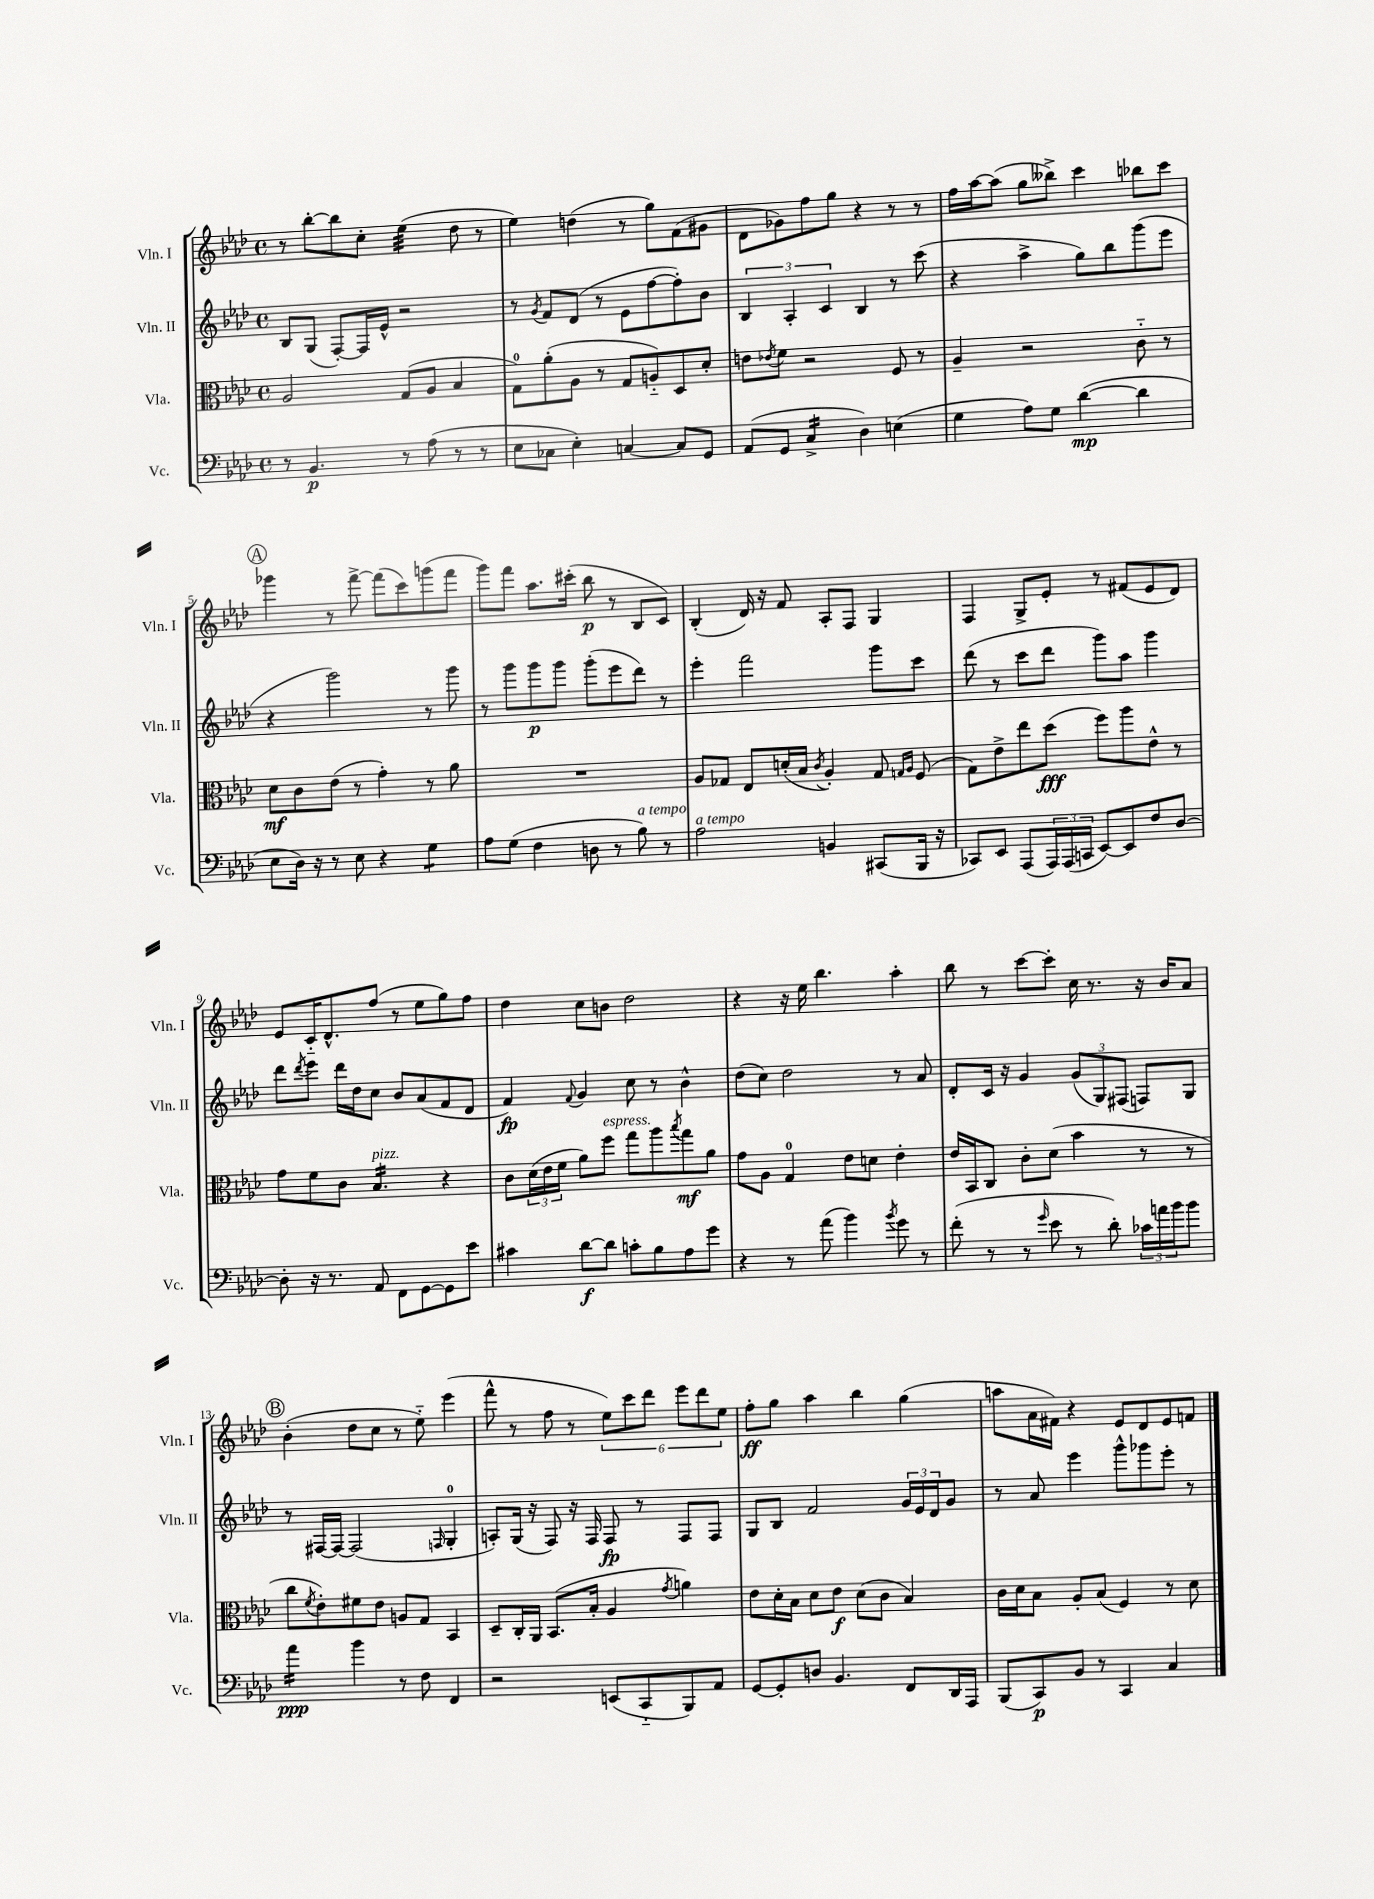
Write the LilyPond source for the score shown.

<<
\new StaffGroup <<
\new Staff = "s0" \with { instrumentName = "Vln. I" shortInstrumentName = "Vln. I" } {
    \clef treble \key aes \major \defaultTimeSignature \time 4/4
    r8 bes''8~-. bes''8 c''8-. ees''4:32( des''8 r8 |
    ees''4) d''4( r8 g''8) f'8( gis'8 |
    des'8 ges'8) f''8 g''8 r4 r8 r8 |
    f''16 aes''16~ aes''8( g''8 beses''8->) c'''4 bes''8 c'''8 |
    \mark \markup { \circle "A" } ges'''4 r8 f'''8~-> f'''8( c'''8) g'''8( f'''8 |
    g'''8) f'''8 aes''8. cis'''16-.( bes''8\p r8 bes8 c'8) |
    bes4-.( des'16) r16 f'8 aes8-. f8 g4 |
    f4 g8-> ees'8-. r8 fis'8( ees'8 des'8) |
    ees'8 c'16-_ des'8.-^ f''8( r8 ees''8 g''8) f''8 |
    des''4 c''8 b'8 des''2 |
    r4 r16 ees''16 bes''4. aes''4-. |
    bes''8 r8 c'''8~ c'''8-. c''16 r8. r16 bes'16 aes'8 |
    \mark \markup { \circle "B" } bes'4-.( des''8 c''8 r8 ees''8-_) ees'''4( |
    f'''8-^ r8 f''8 r8 \tuplet 6/4 { ees''8) c'''8 des'''8 ees'''8 des'''8 ees''8 } |
    f''8-.\ff g''8 aes''4 bes''4 g''4( |
    a''8 aes'16 fis'16) r4 ees'8 des'8 ees'8 f'8 \bar "|." |
}
\new Staff = "s1" \with { instrumentName = "Vln. II" shortInstrumentName = "Vln. II" } {
    \clef treble \key aes \major \defaultTimeSignature \time 4/4
    bes8 g8( f8~-.) f16 ees'16-^ r2 |
    r8 \acciaccatura { g'8 } f'8 des'8( r8 ees'8 f''8~ f''8-.) bes'8 |
    \tuplet 3/2 { bes4 aes4-. c'4 } bes4 r8 c'''8( |
    r4 aes''4-> g''8) bes''8 g'''8( ees'''8 |
    \mark \markup { \circle "A" } r4 g'''2) r8 g'''8 |
    r8 g'''8 g'''8\p g'''8 g'''8-.( ees'''8 des'''8) r8 |
    ees'''4-. f'''2 g'''8 c'''8 |
    des'''8( r8 c'''8 des'''8 g'''8) aes''8 g'''4 |
    des'''8 \acciaccatura { des'''8 } ees'''8 des'''16 des''16 c''8 bes'8 aes'8( f'8 des'8 |
    f'4\fp) \appoggiatura { f'8 } g'4 c''8 r8 bes'4-^ |
    des''8( c''8) des''2 r8 aes'8 |
    des'8-. c'16 r16 g'4 \tuplet 3/2 { g'8( g8) fis8( } f8) g8 |
    \mark \markup { \circle "B" } r8 fis16~ fis16~ fis2( \grace { f16 } g4-0-. |
    a8-.) g16( r16 f8) r16 f16 f8\fp r8 f8 f8 |
    g8 bes8 f'2 \tuplet 3/2 { g'16 ees'16 des'16 } g'8 |
    r8 aes'8 ees'''4 g'''8-^ ges'''8 ees'''8-. r8 \bar "|." |
}
\new Staff = "s2" \with { instrumentName = "Vla." shortInstrumentName = "Vla." } {
    \clef alto \key aes \major \defaultTimeSignature \time 4/4
    aes2 g8( aes8 bes4 |
    g8-0) aes'8-.( aes8 r8 g8 a8-_) des8 des'8-. |
    e'8 \acciaccatura { ees'8 } f'8 r2 f8 r8 |
    aes4-- r2 c'8-_ r8 |
    \mark \markup { \circle "A" } des'8\mf c'8 ees'8( r8 g'4-.) r8 aes'8 |
    R1 |
    aes8 ges8 ees8 d'16-.( bes16 \acciaccatura { c'8 } aes4-.) ges8 \grace { g16 aes16 } f8( |
    g8) ees'8-> ees''8 des''8\fff( f''8) aes''8 ees'8-^ r8 |
    g'8 f'8 c'8 bes4.:16^\markup { \italic "pizz." } r4 |
    c'8 \tuplet 3/2 { des'16( ees'16 f'16 } aes'8) f''8^\markup { \italic "espress." } g''8 aes''8 \acciaccatura { bes''8 } g''8\mf aes'8 |
    g'8 aes8 g4-0 ees'8 d'8 ees'4-. |
    ees'16 bes,16 c8 c'8-. des'8( bes'4 r8 r8 |
    \mark \markup { \circle "B" } c''8 \acciaccatura { f'8 } ees'8-.) fis'8 ees'8 a8 g8 bes,4 |
    des8-- c16-. aes,16 bes,8.( bes16-. aes4 \acciaccatura { g'8 } a'4) |
    ees'8 des'16-. bes16 des'8 ees'8\f des'8( c'8 bes4) |
    c'16 des'16 bes8 aes8-. bes8( f4) r8 des'8 \bar "|." |
}
\new Staff = "s3" \with { instrumentName = "Vc." shortInstrumentName = "Vc." } {
    \clef bass \key aes \major \defaultTimeSignature \time 4/4
    r8 bes,4.\p r8 aes8( r8 r8 |
    ees8 ces8 ees4-.) c4~ c8 g,8 |
    aes,8( g,8 c4:16-> des4) e4( |
    g4 aes8) g8 des'4~\mp( des'4 |
    \mark \markup { \circle "A" } ees8 des16) r16 r8 ees8 r4 g4:8 |
    aes8 g8( f4 d8 r8 bes8^\markup { \italic "a tempo" }) r8 |
    aes2^\markup { \italic "a tempo" } b,4 cis,8( bes,,16 r16 |
    ces,8) ees,8 aes,,8( \tuplet 3/2 { aes,,16) aes,,16( c,16 } ees,8~) ees,8 f8 des8~ |
    des8-. r16 r8. aes,8 f,8 g,8~ g,8 ees'8 |
    cis'4 des'8~\f des'8 c'8-. bes8 aes8 g'8 |
    r4 r8 aes'8( bes'4) \acciaccatura { bes'8 } g'8 r8 |
    f'8-.( r8 r8 \grace { g'16 } ees'8 r8 des'8-.) \tuplet 3/2 { ces'16 a'16 bes'16 } bes'8 |
    \mark \markup { \circle "B" } aes'4:16\ppp bes'4 r8 f8 f,4 |
    r2 e,8( c,8-_ bes,,8) aes,8 |
    g,8~ g,8-. d8 bes,4. f,8 des,16 aes,,16 |
    bes,,8( c,8\p) bes,8 r8 c,4 c4 \bar "|." |
}
>>
>>
